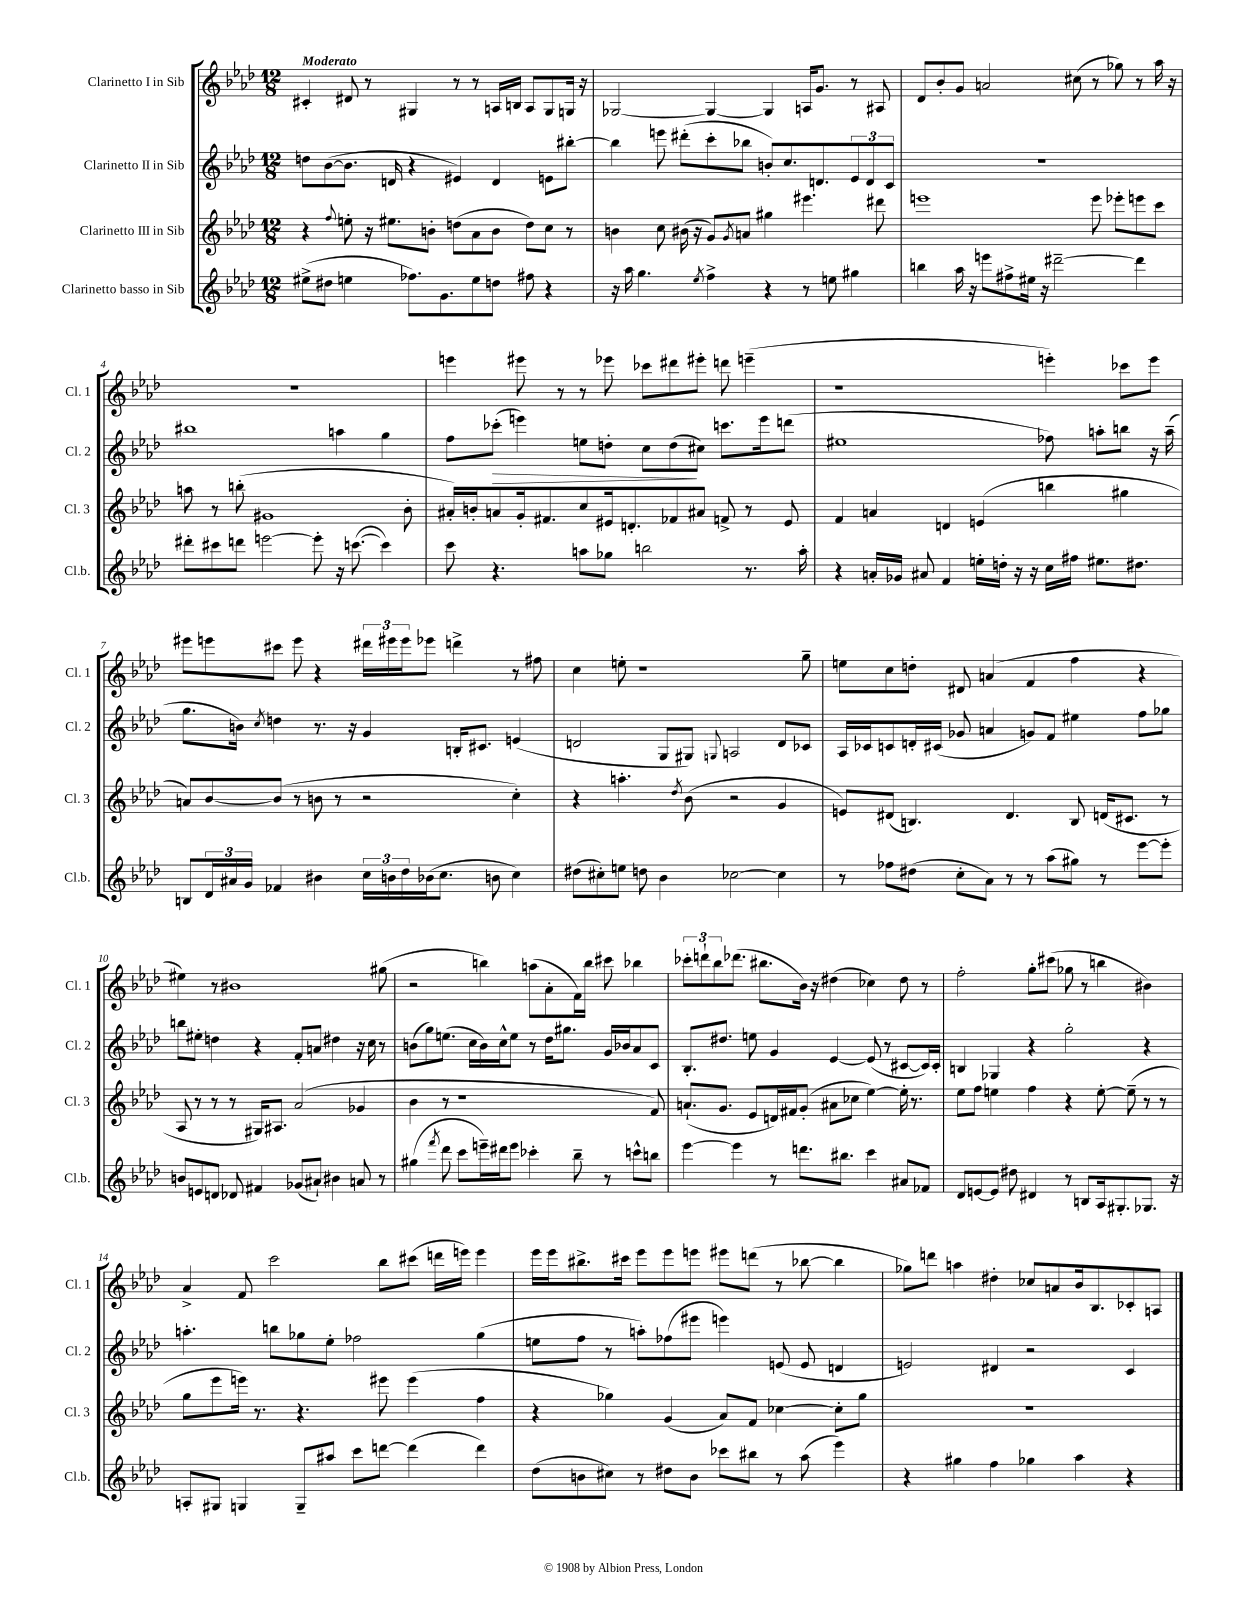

**kern	**kern	**kern	**dynam	**kern
*part4	*part3	*part2	*part2	*part1
*staff4	*staff3	*staff2	*staff2	*staff1
*I"Clarinetto basso in Sib	*I"Clarinetto III in Sib	*I"Clarinetto II in Sib	*	*I"Clarinetto I in Sib
*I'Cl.b.	*I'Cl. 3	*I'Cl. 2	*	*I'Cl. 1
*clefG2	*clefG2	*clefG2	*	*clefG2
*k[b-e-a-d-]	*k[b-e-a-d-]	*k[b-e-a-d-]	*	*k[b-e-a-d-]
*M12/8	*M12/8	*M12/8	*	*M12/8
=1	=1	=1	=1	=1
!	!	!	!	!LO:TX:a:B:t=Moderato
(8ee#X^\L	4r	8ddn\L	.	4c#X'/
8dd#X\J	.	([8b-\	.	.
.	8qqff/	.	.	.
4een\	8een'\	8.b-\J]	.	8d#X/
.	16r	.	.	8r
.	8.ee#X\L	16dn/	.	.
8.ff-X\L)	.	4r	.	4G#X/
.	8bn'\J	.	.	.
8.g\	.	.	.	.
.	(8ddn\L	4e#X/)	.	8r
8ee\	8a-\	.	.	8r
8ddn\J	8b\J	4d/	.	16An/LL
.	.	.	.	16Bn/JJ
8ff#X\	8dd\L)	.	.	8A/L
4r	8cc\J	8en\L	.	8G#/
.	8r	[8bb#X'\J	.	16Gn/Jk
.	.	.	.	16r
=2	=2	=2	=2	=2
16r	4bn\	4bb#\]	.	[2G-X/
16aa-\	.	.	.	.
4.gg\	.	.	.	.
.	8cc\	8eeen\	.	.
.	(16b#X\	(8ddd#X'\L	.	.
.	16r	.	.	.
8qee-/	.	.	.	.
4ff^\	8g/L)	8ccc'\	.	4G-/_
.	8qg/	.	.	.
.	8an/J	8bb-X\J	.	.
4r	4gg#X\	8bn'/L)	.	4G-/]
.	.	8.cc/	.	.
8r	4.eee#X\	.	.	16An/KL
.	.	8.dn/	.	8.g/J
8een\	.	.	.	.
4gg#X\	.	12e-/	.	8r
.	.	12d/	.	.
.	8ddd#X\	.	.	8A#X/
.	.	12c/J	.	.
=3	=3	=3	=3	=3
4bbn\	1eeen	1.r	.	8d-/L
.	.	.	.	8b-'/
16aa-\	.	.	.	8g/J
16r	.	.	.	.
8eeen\L	.	.	.	2an/
8ff#X^\	.	.	.	.
16ee#X\Jk	.	.	.	.
16r	.	.	.	.
[2ddd#X~\	.	.	.	.
.	.	.	.	(8cc#X\
.	8eee\	.	.	8r
.	8eee-X'\L	.	.	8gg-X\)
4ddd#\]	8eeen\	.	.	8r
.	8ccc\J	.	.	16aa-\
.	.	.	.	16r
!!LO:LB:g=z
=4	=4	=4	=4	=4
8ddd#X'\L	8aan\	1bb#X	.	1.r
8ccc#X\	8r	.	.	.
8dddn\J	(8bbn'\	.	.	.
[2eeen\	1g#X	.	.	.
8eee'\]	.	.	.	.
16r	.	4aan\	.	.
([8.cccn\	.	.	.	.
4ccc\])	.	4gg\	.	.
.	8b-'\	.	.	.
=5	=5	=5	=5	=5
8ccc\	16a#X'/LL)	8ff\L	.	4eeen\
.	16bn'/J	.	.	.
!	!	!	!LO:HP:b	!
4.r	8an/	(8ccc-X'\J	>	.
.	16g'/k	4eeen\)	.	8eee#X\
.	8.f#X/	.	.	.
.	.	.	.	8r
8aan\L	8cc/	8een\L	.	8r
8gg-X\J	16e#X/k	8ddn'\J	.	8eee-X\
.	8.dn'/	.	.	.
2bbn\	.	8cc\L	.	8ccc-X\L
.	8f-X/	(8dd\	.	8ddd#X\
.	8a#X/J	8cc#X\J)	]	8eee#X'\J
.	8fn^/	8.cccn\L	.	8dddn\
8.r	8r	.	.	(4eeen~\
.	.	16eee\k	.	.
.	8e#/	(8dddn\J	.	.
16aa'\	.	.	.	.
=6	=6	=6	=6	=6
4r	4f/	1ee#X	.	1r
16an'/LL	4an/	.	.	.
16g-X/JJ	.	.	.	.
8a#X/	.	.	.	.
4f/	4dn/	.	.	.
16een'\LL	(4en/	.	.	.
16ddn'\JJ	.	.	.	.
16r	.	.	.	.
16r	.	.	.	.
16cc\LL	4bbn\	8ff-X\)	.	4eeen'\)
16ff#X\JJ	.	.	.	.
8.ee#X\L	.	8aan'\L	.	.
.	4gg#X\	8bbn\J	.	8ccc-X\L
8.dd#X\J	.	.	.	.
.	.	16r	.	8eee\J
.	.	(16aa~\	.	.
!!LO:LB:g=z
=7	=7	=7	=7	=7
8Bn/L	8an/L)	8.gg\L	.	8eee#X\L
24d-/L	[8b-/	.	.	8eeen\
24a#X/	.	.	.	.
.	.	16bn\Jk)	.	.
24g/JJ	.	.	.	.
.	.	8qcc/	.	.
4f-X/	(8b-/J]	4ddn\	.	8ccc#X\J
.	8r	.	.	8eee\
4b#X\	8bn\	8.r	.	4r
.	8r	.	.	.
.	.	16r	.	.
24cc\LL	2r	4g/	.	24ddd#X\LL
24bn\	.	.	.	24eee#X\
24dd-\	.	.	.	24eee#\J
(16b-X\J	.	.	.	8eee-X\J
8.cc\J	.	.	.	.
.	.	16Bn'/KL	.	4dddn^\
.	.	8.c#X/J	.	.
8bn\	.	.	.	.
4cc\)	4cc'\)	(4en/	.	8r
.	.	.	.	8ff#X\
=8	=8	=8	=8	=8
(8dd#X\L	4r	2dn/	.	4cc\
8cc#X'\)	.	.	.	.
8een\J	4.aan'\	.	.	8een'\
8ddn\	.	.	.	1r
4b-\	.	8G/L	.	.
.	8qdd-/	.	.	.
.	(8b-\	8G#X/J)	.	.
.	.	8qqGn/	.	.
[2cc-X\	2r	2An/	.	.
4cc-\]	4g/	8d/L	.	.
.	.	8c-X/J	.	8gg~\
=9	=9	=9	=9	=9
8r	8en/L)	16A-/LL	.	8een\L
.	.	16c-X/J	.	.
8ff-X\L	(8d#X/J	8cn/	.	8cc\
(8dd#X\J	4.Bn/)	16dn'/L	.	8ddn'\J
.	.	(16c#X/JJ	.	.
8cc'\L	.	8g-X/	.	8d#X/
8a-\J)	.	4an/	.	(4an/
8r	4.d#/	.	.	.
8r	.	8gn/L)	.	4f/
(8aa-\L	.	8f/J	.	.
8gg#X\J)	8B/	4ee#X\	.	4ff\
8r	(16dn/KL	.	.	.
.	8.c#X/J	.	.	.
[8eee-\L	.	8ff\L	.	4r
8eee-'\J]	8r	8gg-X\J	.	.
!!LO:LB:g=z
=10	=10	=10	=10	=10
8bn/L	8A-/	8bbn\L	.	4ee#X\)
8en/	8r	8ee#X'\J	.	.
8dn/J	8r	4ddn\	.	8r
8d-X/	8r	.	.	1b#X
4f#X/	16G#X/KL)	4r	.	.
.	8.A#X/J	.	.	.
(8g-X/L	(2a-/	8f'/L	.	.
8a#X`/J)	.	8an/J	.	.
4b#X\	.	4dd#X\	.	.
8an/	4g-X/	16r	.	.
.	.	16cc\	.	.
8r	.	8r	.	(8gg#X\
=11	=11	=11	=11	=11
(4gg#X\	4b-\	(8bn\L	.	2r
.	.	8gg\)	.	.
8qfff/	.	.	.	.
8ddd-\	8r	(8.een\J	.	.
8ccc\L	1r	.	.	.
.	.	16cc\LL	.	.
16eeen~\L)	.	16b\)	.	4bbn\)
16ddd#X\J	.	16cc^^\J	.	.
8eee\J	.	8ee\J	.	.
4ccc-X'\	.	8r	.	(8aan\L
.	.	16dd-\KL	.	8a-'\
.	.	8.gg#X\J	.	.
8bb-~\	.	.	.	16f\L)
.	.	.	.	16bb\JJ
8r	.	16g/LL	.	8ccc#X\
.	.	16b-X/J	.	.
8cccn^^\L	.	8a-/	.	4bb-X\
8bbn\J	8f/)	8c/J	.	.
=12	=12	=12	=12	=12
[4eee-\	(8.an`/L	8.B-'/L	.	12ccc-X'\L
.	.	.	.	12dddn`\
.	.	.	.	12bb-\
.	8.g/J	8.dd#X/J	.	.
4eee-\]	.	.	.	(8.ddd-X\J
.	8e-/L	8een\	.	.
.	.	.	.	8.bb#X\L
8r	16dn/L)	4g/	.	.
.	16f#X/J	.	.	.
8.dddn\L	(8g'/J	.	.	16b-\Jk)
.	.	.	.	16r
.	8a#X\L	[4e-/	.	(4dd#X\
8.bb#X\J	.	.	.	.
.	8cc-X\J	.	.	.
4ccc\	[4ee-\)	(8e-/]	.	4cc-X\)
.	.	8r	.	.
8a#X/L	16ee-'\]	[8c#X/L	.	8dd#\
.	8.r	.	.	.
8f-X/J	.	16c#/L])	.	8r
.	.	16c#'/JJ	.	.
=13	=13	=13	=13	=13
8d-/L	8ee-\L	4Bn/	.	2ff'\
[8en/	8ff\J	.	.	.
8e/J]	4een\	4G-X/	.	.
8dd#X\	.	.	.	.
4d#X/	4ff\	4r	.	8gg'\L
.	.	.	.	(8ccc#X\J
8r	4r	2gg'\	.	8gg-X\
8Bn/L	.	.	.	8r
16A-/k	[8ee'\	.	.	4bbn\
8.G#X'/	.	.	.	.
.	(8ee~\]	.	.	.
8.G-X/J	8r	4r	.	4b#X\)
.	8r	.	.	.
16r	.	.	.	.
!!LO:LB:g=z
=14	=14	=14	=14	=14
8An'/L	8gg\L	4.aan'\	.	4a-^/
8G#X/J	8eee-\	.	.	.
4Gn/	16eeen\Jk)	.	.	8f/
.	8.r	.	.	.
.	.	8bbn\L	.	2ccc\
8G~/L	4.r	8gg-X\	.	.
8aa#X/J	.	8ee-'\J	.	.
8ccc\L	.	2ff-X\	.	.
[8dddn\J	8eee#X\	.	.	8bb-\L
(4ddd\]	(4eee#\	.	.	(8ccc#X\J
.	.	.	.	16dddn\LL
.	.	.	.	16eeen\JJ)
4ddd\)	4ff\	(4gg-\	.	4eee\
=15	=15	=15	=15	=15
(8dd-\L	4r	8een\L	.	16eee-\LL
.	.	.	.	16eee-\J
8bn\	.	8ff\J	.	8.bb#X^\
8cc#X\J)	4gg-X\)	8r	.	.
.	.	.	.	16ccc#X\Jk
8r	.	8aan'\L)	.	8eee-\L
8dd#X\L	(4g/	(8ff-X\	.	8eee-\
8b\J	.	8eee#X\J	.	8eeen\J
8ccc-X\L	8a-/L)	4eeen\)	.	8eee#X\L
8bb#X\J	8f/J	.	.	(8dddn\J
8r	[4cc-X\	(8en/	.	8r
(8aa-\	.	8e/	.	[8bb-X\
4eee-\)	8cc-'\L]	4dn/	.	4bb-\]
.	8gg-\J	.	.	.
=16	=16	=16	=16	=16
4r	1.r	2en/)	.	8gg-X\L)
.	.	.	.	8dddn\J
4gg#X\	.	.	.	4aan\
4ff\	.	4d#X/	.	4dd#X'\
4gg-X\	.	2r	.	8cc-X/L
.	.	.	.	8an/
4aa-\	.	.	.	16b-/k
.	.	.	.	8.B-/
4r	.	4c/	.	8c-X'/
.	.	.	.	8An/J
==	==	==	==	==
*-	*-	*-	*-	*-
